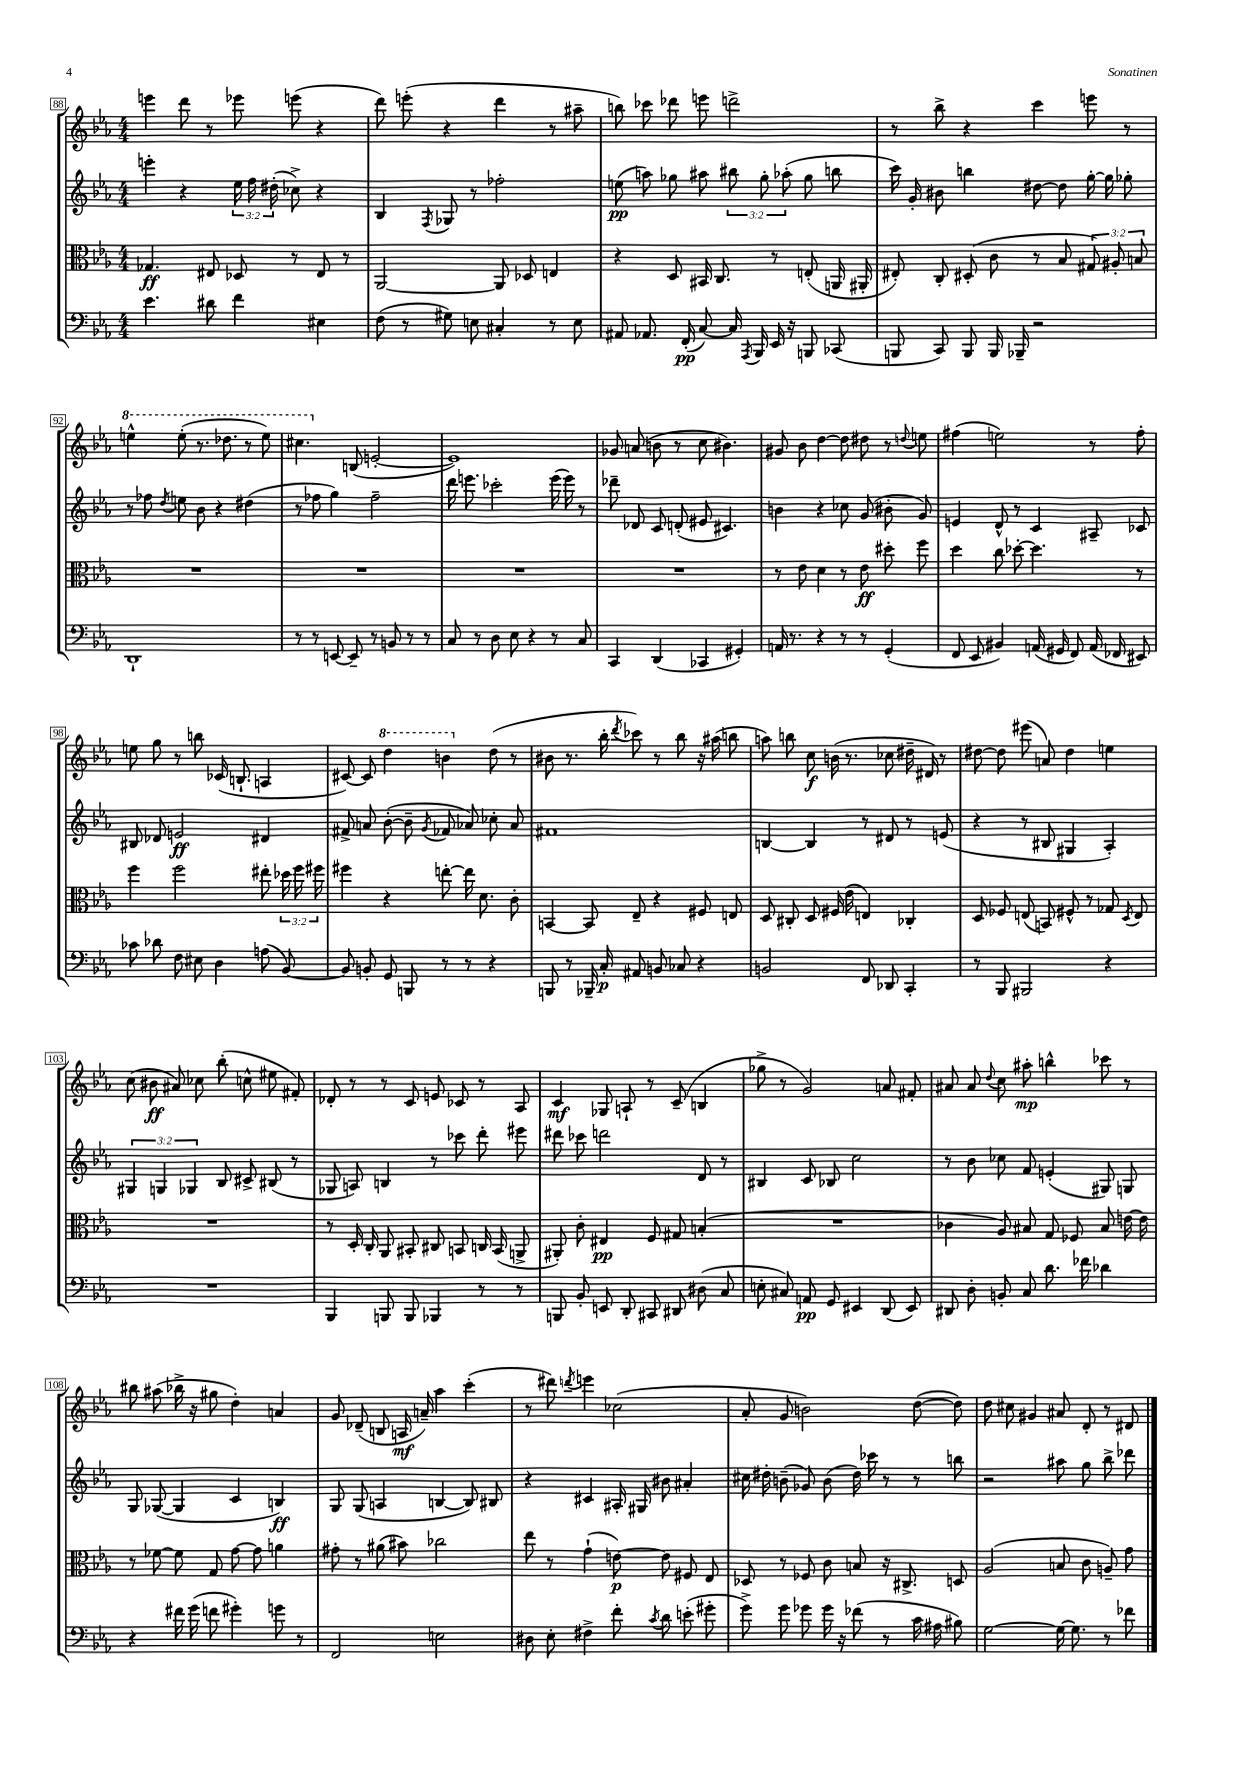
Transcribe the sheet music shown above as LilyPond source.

<<
\new StaffGroup <<
\new Staff = "s0" {
    \clef treble \key ees \major \numericTimeSignature \time 4/4
    \autoBeamOff e'''4 d'''8 r8 ees'''8 e'''8( r4 |
    d'''8) e'''8-.( r4 d'''4 r8 ais''8-- |
    b''8) ces'''8 des'''8 e'''8 d'''2-> |
    r8 bes''8-> r4 c'''4 e'''8 r8 |
    \ottava #1 e'''4-^ e'''8-.( r8. des'''8. r8 e'''8) |
    cis'''4. \ottava #0 b8( e'2~-. |
    e'1) |
    ges'8 a'8( b'8 r8 c''8 bis'4.) |
    gis'8 bes'8 d''4~ d''8 dis''8 r8 \appoggiatura { d''8 } e''8 |
    fis''4( e''2) r8 fis''8-. |
    e''8 g''8 r8 b''8 ces'16( b8.-! a4 |
    cis'8~) cis'8 \ottava #1 d'''4 b''4 \ottava #0 d''8( r8 |
    bis'8 r8. bes''16-. \acciaccatura { d'''8 } ces'''8) r8 bes''8 r16 ais''16( b''8 |
    a''8) b''8 c''8\f b'16( r8. ces''8 dis''16-- dis'16) r8 |
    dis''8~ dis''8 eis'''8( a'8) dis''4 e''4 |
    c''8( bis'8\ff ais'8) ces''8 bes''8-.( c''8-^ eis''8 fis'8-.) |
    des'8-. r8 r8 c'8 e'8 ces'8 r8 aes8 |
    c'4\mf ges8 a8-! r8 c'8--( b4 |
    ges''8-> r8 g'2) a'8 fis'8-. |
    ais'8 ais'8 \appoggiatura { d''8 } c''8 ais''8-.\mp b''4-^ ces'''8 r8 |
    bis''8 ais''8( bes''16-> r16 gis''8 d''4-.) a'4 |
    g'8 des'8--( b8 a16\mf a'16--) aes''4 c'''4-.( |
    r8 dis'''8) \acciaccatura { d'''8 } e'''4 ces''2( |
    aes'8-. g'8 b'2) d''8~( d''8) |
    d''8 cis''8 gis'4 ais'8 d'8-. r8 dis'8 \bar "|." |
}
\new Staff = "s1" {
    \clef treble \key ees \major \numericTimeSignature \time 4/4 \override Staff.TupletNumber.text = #tuplet-number::calc-fraction-text
    \autoBeamOff e'''4-. r4 \tuplet 3/2 { ees''16 f''16 dis''16-.( } ces''8->) r4 |
    bes4 \acciaccatura { f8 } ges8 r8 fes''2-. |
    e''8\pp( a''8) ges''8 ais''8 \tuplet 3/2 { bis''8 ges''8-. aes''8-.( } ges''8 b''8 |
    c'''16) g'16-. bis'8 b''4 dis''8~ dis''8 g''16~-. g''16 ges''8-. |
    r8 fes''8 \acciaccatura { d''8 } e''8 bes'8 r4 dis''4( |
    r8 fes''8 g''4) fes''2-- |
    d'''16 e'''8. ces'''2-. e'''16( e'''16) r8 |
    des'''8-- des'8 c'8 d'8-.( eis'8 cis'4.) |
    b'4 r4 ces''8 g'8( bis'8-. g'8) |
    e'4 d'8-^ r8 c'4 ais8-- ces'8 |
    bis8 des'8 e'2\ff dis'4 |
    fis'8-> a'8 bes'8~-.( bes'8-- \acciaccatura { g'8 } fes'8 aes'8) ces''8-. aes'8 |
    fis'1 |
    b4~ b4 r8 dis'8 r8 e'8( |
    r4 r8 bis8 gis4 aes4-.) |
    \tuplet 3/2 { gis4 g4 ges4 } bes8 cis'8-> bis8( r8 |
    ges8 a8) b4 r8 ces'''8 d'''8-. eis'''8 |
    dis'''8 ces'''8 d'''2 d'8 r8 |
    bis4 c'8 bes8 c''2 |
    r8 bes'8 ces''8 f'8 e'4-.( gis8) g8 |
    g8 ges8~( ges4 c'4 b4\ff) |
    g8 g8( a4 b4~ b8) bis8 |
    r4 cis'4 ais16-. gis16 bis'8 ais'4-. |
    cis''16 dis''16-. b'8--( ges'8) b'8( dis''16) ces'''16 r8 r8 b''8 |
    r2 ais''8 g''8 bes''8-> des'''8 \bar "|." |
}
\new Staff = "s2" {
    \clef alto \key ees \major \numericTimeSignature \time 4/4 \override Staff.TupletNumber.text = #tuplet-number::calc-fraction-text
    \autoBeamOff ges4.\ff eis8 des8 r8 eis8 r8 |
    aes,2~ aes,8 des8 e4 |
    r4 d8 bis,16 c8. r8 e8-.( a,16 ais,16-. |
    eis8-.) c8-. dis8-.( c'8 r8 bes8 \tuplet 3/2 { gis8) ais8-. b8 } |
    R1 |
    R1 |
    R1 |
    R1 |
    r8 ees'8 d'4 r8 ees'8\ff dis''8-. f''8 |
    d''4 c''8 des''8~-. des''4. r8 |
    f''4 f''2 eis''8-. \tuplet 3/2 { des''16 f''16 fis''16 } |
    fis''4 r4 e''8~-. e''16 d'8. c'8-. |
    b,4~ b,8 ees8-- r4 fis8 e8 |
    d8 cis8-. d8 fis16( ees'16 e4) ces4-. |
    d8 fes8 e8( b,8) fis8-^ r8 ges8 \acciaccatura { d8 } e8 |
    R1 |
    r8 d16-. c16-. aes,8 bis,8-. cis8 b,8 c16 b,16( a,8-> |
    ais,8-.) c'8-. eis4\pp f8 gis8 b4-.( |
    R1 |
    ces'4 aes8) bis8 g8 fes8 bis8 e'16~ e'16 |
    r8 fes'8~ fes'8 g8 g'8~ g'8 a'4 |
    gis'8-. r8 ais'8( bis'8) ces''2 |
    ees''8 r8 g'4-!( e'8~\p) e'8 fis8 ees8 |
    des8 r8 fes8 c'8 b8 r16 cis8.-> d8 |
    aes2( b8 c'8 a8--) g'8 \bar "|." |
}
\new Staff = "s3" {
    \clef bass \key ees \major \numericTimeSignature \time 4/4
    \autoBeamOff ees'4. dis'8 f'4 eis4 |
    f8( r8 gis8) e8 cis4-. r8 e8 |
    ais,8 aes,8. f,16-.\pp( c8~) c16 \acciaccatura { aes,,8 } bes,,16 ees,16 r16 b,,8 ces,8( |
    b,,8 c,8) b,,8 b,,16 bes,,16-- r2 |
    d,1-! |
    r8 r8 e,8~ e,8-- r8 b,8 r8 r8 |
    c8 r8 d8 ees8 r4 r8 c8 |
    c,4 d,4( ces,4 gis,4-.) |
    a,16 r8. r4 r8 r8 g,4-.( |
    f,8 ees,8 bis,4) a,16( gis,16 f,8) a,16( fes,16 eis,8) |
    ces'8 des'8 f8 eis8 d4 a8( bes,8~) |
    bes,8 b,8-. g,8 b,,8 r8 r8 r4 |
    b,,8 r8 bes,,16-- c16-.\p ais,8 b,8 ces8 r4 |
    b,2 f,8 des,8 c,4-. |
    r8 bes,,8 bis,,2 r4 |
    R1 |
    bes,,4 b,,8 b,,8 bes,,4 r8 r8 |
    b,,8 bes,8-. e,8 d,8-. cis,8 dis,8 dis8( c8 |
    e8-. cis8) a,8\pp g,8 eis,4 d,8( eis,8) |
    dis,8 d8-. b,8-. c8 d'8. fes'16 des'4 |
    r4 fis'16 g'16( f'8 gis'4-.) g'8 r8 |
    f,2 e2 |
    dis8 ees8-. fis4-> f'8-. \acciaccatura { c'8 } d'8 e'8-.( gis'8-. |
    g'8->) g'8 ges'8 ges'16 r16 fes'8( r8 c'16 ais16 bis8) |
    g2~ g16~ g8. r8 fes'8 \bar "|." |
}
>>
>>
\layout { \context { \Score currentBarNumber = #88 \override BarNumber.stencil = #(make-stencil-boxer 0.1 0.3 ly:text-interface::print) } }
